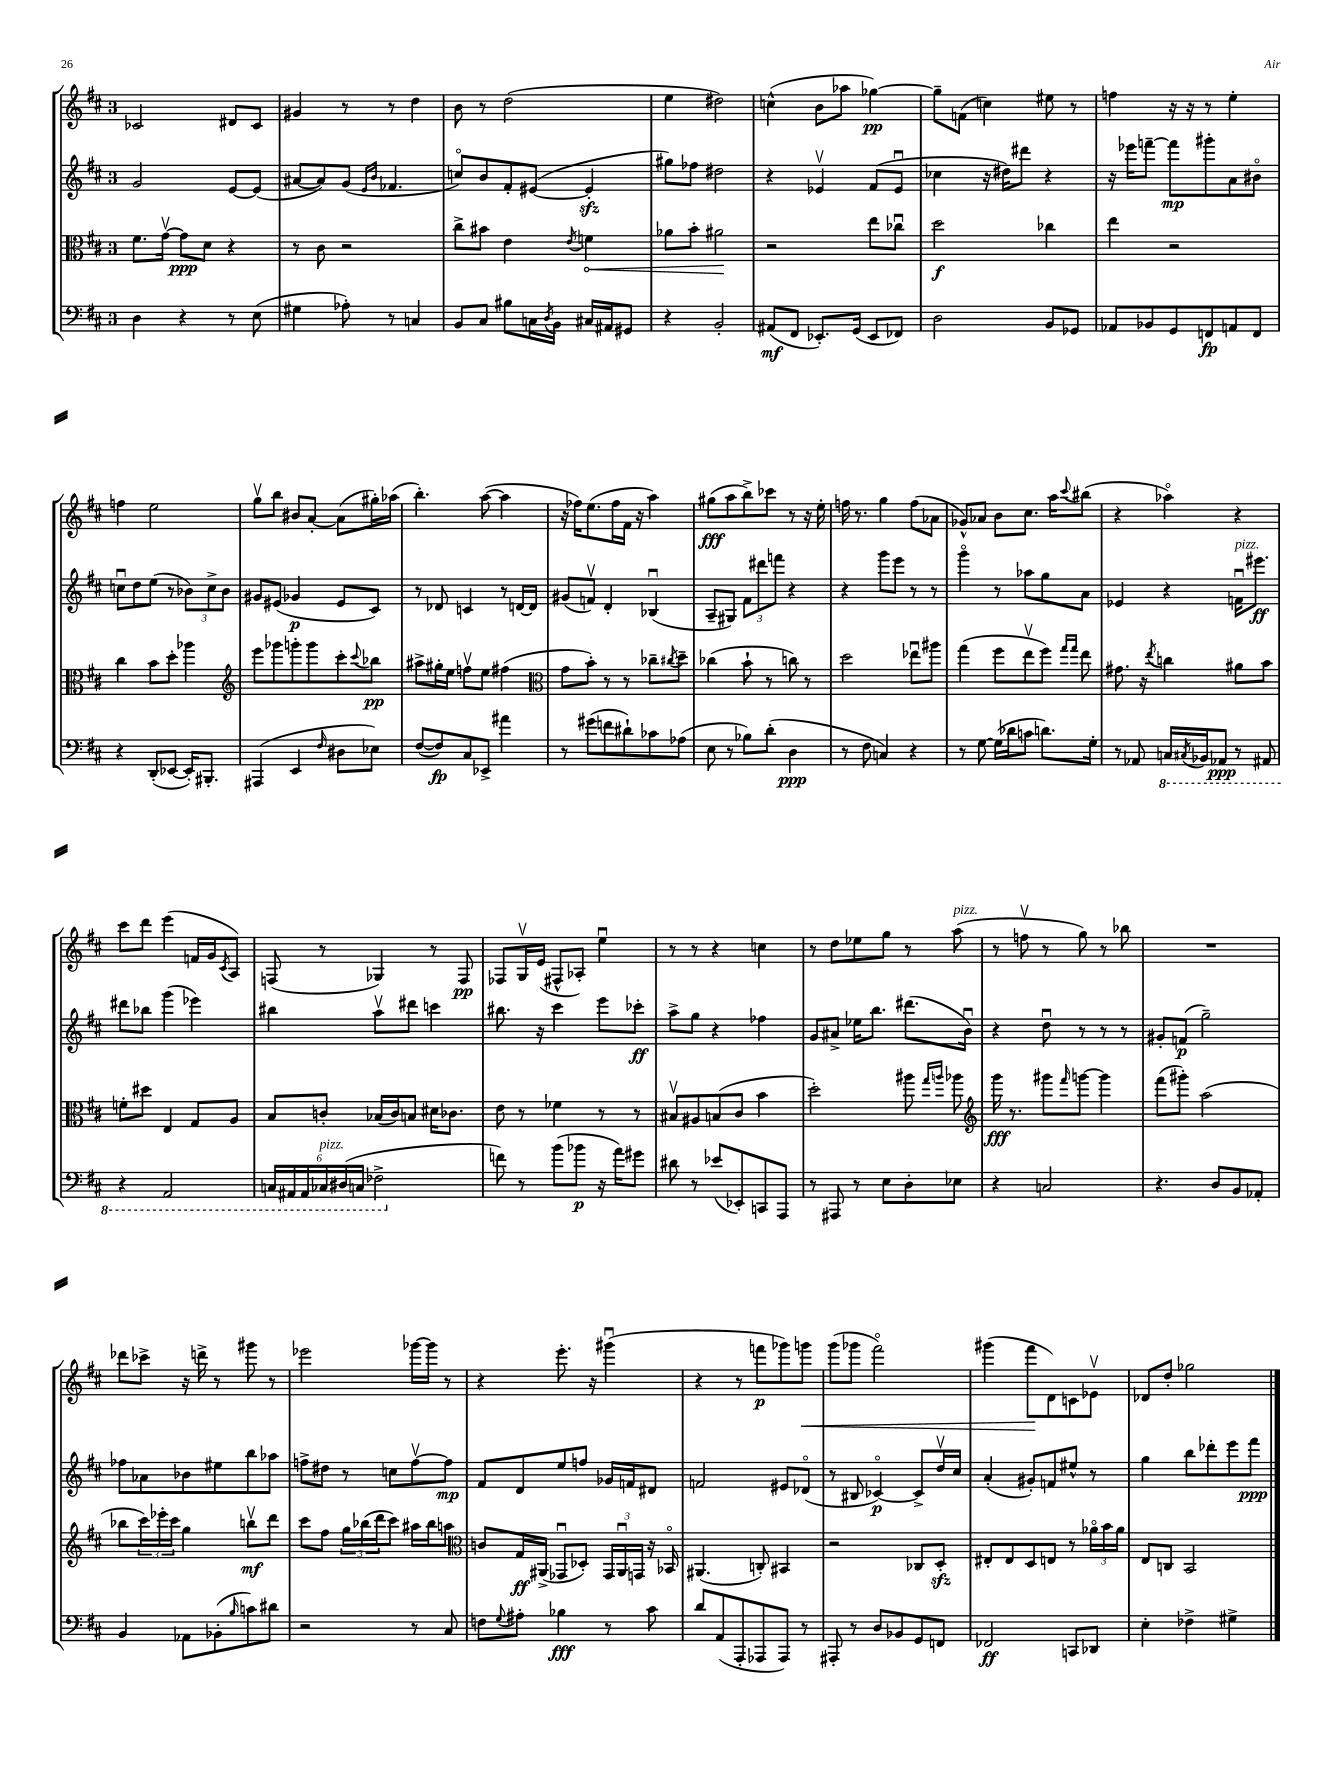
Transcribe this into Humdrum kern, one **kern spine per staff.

**kern	**kern	**kern	**kern
*staff4	*staff3	*staff2	*staff1
*clefF4	*clefC3	*clefG2	*clefG2
*k[f#c#]	*k[f#c#]	*k[f#c#]	*k[f#c#]
*M3/4	*M3/4	*M3/4	*M3/4
4D	8.f#	2g	2c-
.	[16gv	.	.
4r	8g]	.	.
.	8d	.	.
8r	4r	[8e	8d#
(8E	.	(8e]	8c-
=	=	=	=
4G#	8r	[8a#	4g#
.	8c#	8a#])	.
8A-')	2r	(8g	8r
.	.	16qqe	.
.	.	16qqb	.
8r	.	4.f-	8r
4C	.	.	4dd
=	=	=	=
8BB	8cc#^	8cco)	8b
8C#	8b#	8b	8r
8B#	4e	8f#'	(2dd
16C	.	([8e#	.
8qD	.	.	.
16BB	.	.	.
.	8qe	.	.
16C#	4f	4e#']	.
16AA#	.	.	.
8GG#	.	.	.
=	=	=	=
4r	8a-	8gg#)	4ee
.	8b'	8ff-	.
2BB'	2a#	2dd#	2dd#)
=	=	=	=
(8AA#	2r	4r	(4cc^^
8FF#	.	.	.
8.EE-')	.	4e-v	8b
.	.	.	8aa-
(16GG	.	.	.
8EE-	8ee	(8f#	[4gg-)
8FF-)	8cc-u	8e-u	.
=	=	=	=
2D	2dd	4cc-	8gg-~]
.	.	.	(8f
.	.	16r	4cc)
.	.	16dd#)	.
.	.	8ddd#	.
8BB	4cc-	4r	8ee#
8GG-	.	.	8r
=	=	=	=
8AA-	4ee	16r	4ff
.	.	16eee-	.
8BB-	.	[8fff~	.
8GG	2r	8fff]	16r
.	.	.	16r
8FF	.	8ggg#'	8r
8AA	.	8a	4ee'
8FF	.	8b#o	.
=	=	=	=
4r	4cc#	8ccu	4ff
.	.	8dd	.
(8DD'	8b	(8ee	2ee
[8EE-	8dd'	8r	.
16EE-'])	4aa-	12b-)	.
8.BBB#'	.	.	.
.	.	12cc^	.
.	.	12b-	.
=	=	=	=
*	*clefG2	*	*
(4AAA#	8eee	8g#	8ggv
.	8ggg-	(8e#	8bb
4EE	8ggg'	4g-	8b#
.	8ggg	.	[8a'
16qqF#	.	.	.
8D#	8ccc#'	8e#	(8a]
.	8qqccc#	.	.
8E-)	8bb-	8c#)	16gg#')
.	.	.	(16aa-
=	=	=	=
([8F#	8aa#^	8r	4.bb')
8F#])	16gg#'	8d-	.
.	16ee	.	.
8C#	8ffv	4c	.
8EE-^	8ee	.	([8aa
4a#	(4ff#	8r	4aa]
.	.	[16d	.
.	.	16d]	.
=	=	=	=
*	*clefC3	*	*
8r	8g	(8g#	16r
.	.	.	16ff-)
(8g#	8b')	8fv)	(8.ee
8f	8r	4d'	.
.	.	.	16ff-
8d#`)	8r	.	16f#
.	.	.	16r
8c-	8cc-~	(4B-u	4aa)
.	8qcc#	.	.
(8A-	8dd~	.	.
=	=	=	=
8E	(4cc-	8A~	(8gg#
8r	.	8G#)	8aa
8B-)	8b`	12f#	8bb^)
.	.	12ddd#	.
(8d'	8r	.	8ccc-
.	.	12fff	.
4D	8cc)	4r	8r
.	8r	.	16r
.	.	.	16ee'
=	=	=	=
8r	2dd	4r	16ff
.	.	.	8.r
8F#	.	.	.
4C)	.	8ggg	4gg
.	.	8eee	.
4r	8ee-u	8r	(8ff
.	8aa#	8r	8a-
=	=	=	=
8r	(4gg	4gggo	8g-^^)
[8G	.	.	8a-
(16G]	8ff#	8r	8b
16d-	.	.	.
8c	8eev	8aa-	8.cc#
8.d)	8ff#)	8gg	.
.	.	.	16aa
.	16qqgg	.	.
.	16qqgg	.	8qqccc#
.	8ee	8a	(8bb#
16G'	.	.	.
=	=	=	=
8r	8.g#	4e-	4r
8AA-	.	.	.
.	16r	.	.
.	8qee	.	.
16CC	4cc	4r	4aa-o)
8qCC#	.	.	.
16BBB-	.	.	.
8AAA-	.	.	.
8r	8a#	16fu	4r
.	.	8.eee#	.
8AAA#	8b	.	.
=	=	=	=
4r	8f'	8ddd#	8ccc#
.	8dd#	8bb-	8ddd
2AAA	4E	(4ggg	(4eee
.	8G	4eee-)	16f
.	.	.	16g
.	.	.	8qc#
.	8A	.	8A)
=	=	=	=
24CC	8B	4bb#	(8F
24AAA#	.	.	.
24AAA#	.	.	.
24CC-	8c'	.	8r
(24DD#	.	.	.
24CC	.	.	.
2FF-^	(16B-	8aav	4G-)
.	16c)	.	.
.	8B	8ddd#	.
.	16d#	4ccc	8r
.	8.c-	.	.
.	.	.	8F
=	=	=	=
8f)	8e	8.bb#	8F-
8r	8r	.	16Gv
.	.	16r	(16e
(8b	4f-	4ccc#	8F#^^
8b-	.	.	8A-')
16r	8r	8eee	4eeu
16a)	.	.	.
8g#	8r	8ccc-'	.
=	=	=	=
8d#	8B#v	8aa^	8r
8r	8A#	8gg	8r
(8e-	(8B	4r	4r
8EE-')	8c#	.	.
8CC	4b	4ff-	4cc
8AAA	.	.	.
=	=	=	=
8r	2dd')	8g	8r
8AAA#	.	8a#^	8dd
8r	.	16ee-	8ee-
.	.	8.bb	.
8E	.	.	8gg
8D'	8aa#	(8.ddd#	8r
.	16qqgg	.	.
.	16qqaa	.	.
8E-	8aa-	.	(8aa
.	.	16bu)	.
=	=	=	=
*	*clefG2	*	*
4r	16ggg	4r	8r
.	8.r	.	.
.	.	.	8ffv
2C	8ggg#	8ddu	8r
.	16qqfff#	.	.
.	[8ggg	8r	8gg)
.	4ggg]	8r	8r
.	.	8r	8bb-
=	=	=	=
4.r	(8fff#	8g#'	2.r
.	8ggg#')	(8f	.
.	(2aa	2gg~)	.
8D	.	.	.
8BB	.	.	.
8AA-'	.	.	.
=	=	=	=
4BB	8bb-	8ff-	8ddd-
.	24ccc#)	8a-	8ccc-^
.	24eee-'	.	.
.	24ccc#	.	.
8AA-	4gg	8b-	16r
.	.	.	16ddd^
(8BB-'	.	8ee#	8r
16qqB	.	.	.
8c)	8bbv	8bb	8ggg#
8d#	8ddd	8aa-	8r
=	=	=	=
2r	8ccc#	8ff^	2eee-
.	8ff#	8dd#	.
.	24gg	8r	.
.	(24bb-	.	.
.	24ddd	.	.
.	8ccc#)	8cc	.
8r	16aa#	[8ffv	[16ggg-
.	16bb-	.	16ggg-]
8C#	8aa	8ff]	8r
=	=	=	=
*	*clefC3	*	*
8F	8c	8f#	4r
8qqG	.	.	.
8A#'	16G	8d	.
.	(16AA#^	.	.
4B-	8GG-u	8ee	8.eee'
.	8D-')	8ff	.
.	.	.	16r
8r	24GG-	16g-	(4ggg#u
.	24AA#u	.	.
.	.	16f	.
.	24GG	.	.
8c#	16r	8d#	.
.	16BB-o	.	.
=	=	=	=
8d	(4.AA#	2f	4r
(8AA	.	.	.
8AAA'	.	.	8r
8AAA-	8C')	.	8fff
8AAA-)	4BB#	8e#	8ggg-)
8r	.	(8d-o	8ggg
=	=	=	=
8AAA#'	2r	8r	(8ggg
8r	.	8B#	8ggg-
8D	.	[4c-o)	2fff#o)
8BB-	.	.	.
8GG	8C-	8c-^]	.
8FF	8D'	16ddv	.
.	.	16cc#	.
=	=	=	=
2FF-	8E#'	(4a'	(4ggg#
.	8E#	.	.
.	8D	8g#')	8fff#
.	8E	8f	8d)
8CC	8r	8ee#^^	8c
8DD-	24a-o	8r	8e-v
.	24b	.	.
.	24a-	.	.
=	=	=	=
4E'	8E	4gg	8d-
.	8C	.	8dd'
4F-^	2BB	8bb	2gg-
.	.	8ddd-'	.
4G#^	.	8eee	.
.	.	8fff#	.
==	==	==	==
*-	*-	*-	*-
